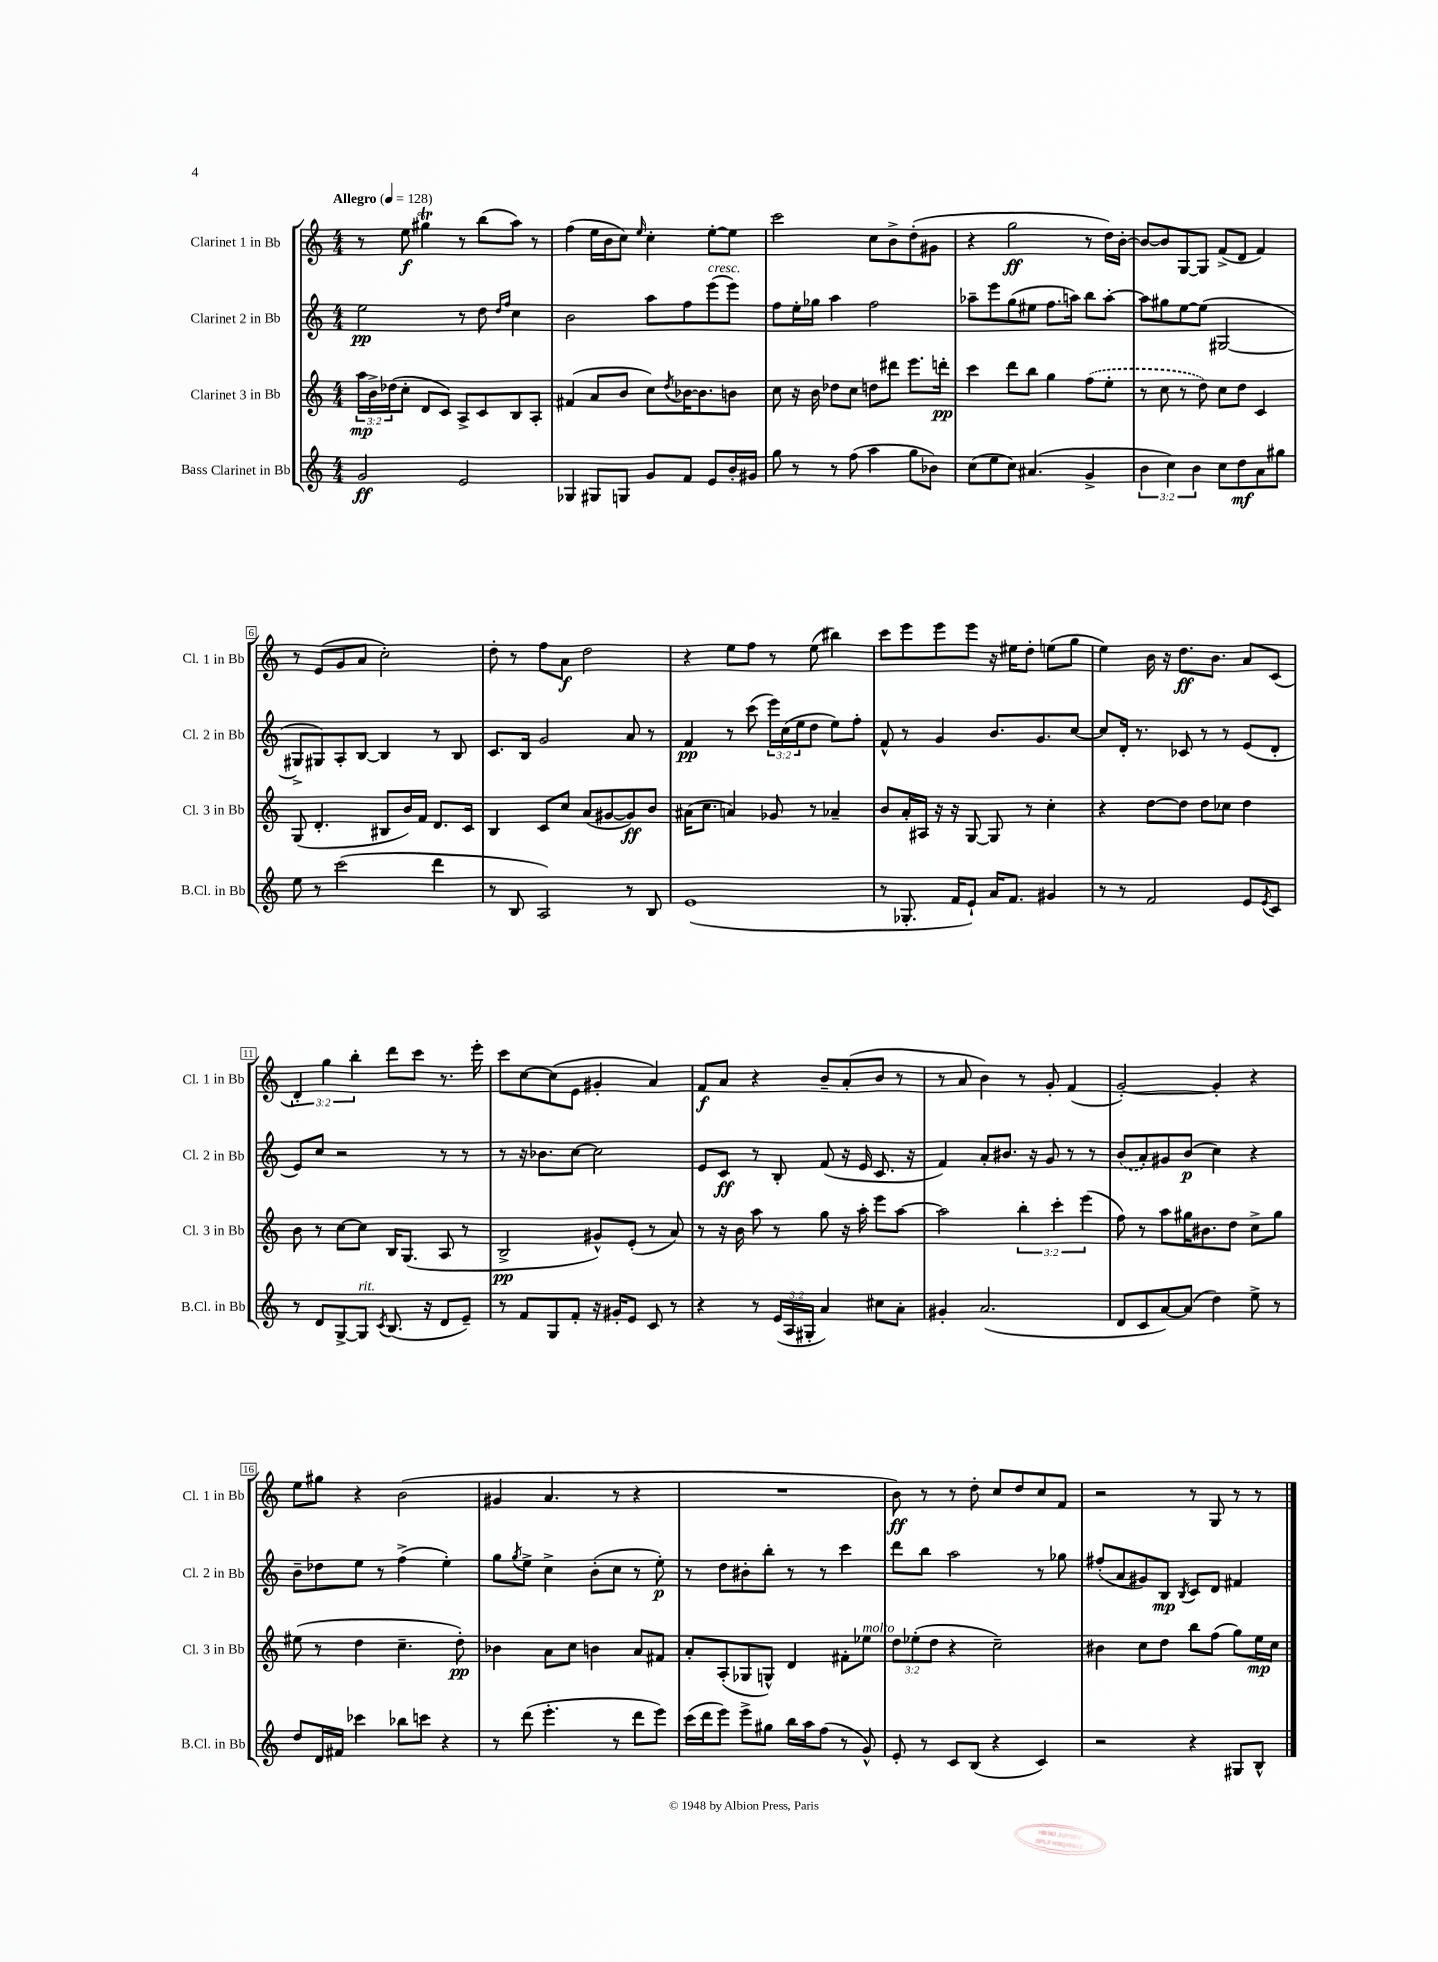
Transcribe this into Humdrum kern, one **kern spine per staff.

**kern	**kern	**kern	**kern
*staff4	*staff3	*staff2	*staff1
*clefG2	*clefG2	*clefG2	*clefG2
*k[]	*k[]	*k[]	*k[]
*M4/4	*M4/4	*M4/4	*M4/4
*MM128	*MM128	*MM128	*MM128
2g	24aa	2ee	8r
.	24b^	.	.
.	(24dd-	.	.
.	8cc'	.	8ee
.	8d	.	4gg#
.	8c)	.	.
2e	8A^	8r	8r
.	8c	8dd	(8bb
.	.	16qqdd	.
.	.	16qqff	.
.	8B	4cc	8aa)
.	8A'	.	8r
=	=	=	=
4G-	(4f#	2b	(4ff
8G#	8a	.	16ee
.	.	.	16b
8G	8b	.	8cc)
.	.	.	16qqee
8g	8cc)	8aa	4cc'
.	8qdd	.	.
8f	[16b-	8ff	.
.	8.b-]	.	.
8e	.	(8eee	[8ee'
16b'	8b	8eee)	8ee]
16g#	.	.	.
=	=	=	=
8gg	8cc	8ff	2ccc
8r	16r	16ee'	.
.	16b	16gg-	.
8r	8dd-	4aa	.
(8ff	8cc	.	.
4aa	8dd	2ff	8cc
.	8ddd#	.	8b^
8gg	8.eee	.	(8dd'
8b-)	.	.	8g#
.	16ddd'	.	.
=	=	=	=
(8cc	4ccc	8aa-~	4r
8ee	.	8eee	.
8cc)	8ddd	(8gg	2gg
(4.a#	8bb	8ee#	.
.	4gg	8.ff	.
.	.	16aa)	.
4g^	(8ff	8bb	8r
.	8ee'	[8aa'	16dd)
.	.	.	[16b'
=	=	=	=
6b	8r	8aa]	8b_
.	8cc	8gg#	8b]
6cc)	.	.	.
.	8r	[8ee	[8G
6b	.	.	.
.	8dd)	(8ee]	8G]
8cc	8cc	[2G#	(8f^
8dd	8dd	.	8d
8a	4c	.	4f)
8gg#	.	.	.
=	=	=	=
8ee	(8G	8G#^]	8r
8r	4.d'	8G#)	(8e
(2ccc	.	8A'	8g
.	.	[8B	8a
.	8B#	4B]	2cc')
.	16b)	.	.
.	16f	.	.
4ddd	8.d	8r	.
.	.	8B	.
.	16c	.	.
=	=	=	=
8r	4B	8.c	8dd'
8B	.	.	8r
.	.	16B	.
2A)	8c	2g	8ff
.	8cc	.	8a
.	(8a	.	2dd
.	[8g#	.	.
8r	8g#])	8a	.
8B	8b	8r	.
=	=	=	=
(1e	(16a#	4f	4r
.	8.cc	.	.
.	4a)	8r	8ee
.	.	(8ccc	8ff
.	8g-	24eee)	8r
.	.	(24cc	.
.	.	24ee	.
.	8r	8dd	(8ee
.	4a-~	8ee)	4bb#)
.	.	8ff'	.
=	=	=	=
8r	8b	8f^^	8ccc
8.G-'	16a'	8r	8eee
.	16A#	.	.
.	16r	4g	8eee
16f	16r	.	.
8e`)	[8G	.	8eee
16a	8G]	8.b	16r
8.f	.	.	16ee#
.	8r	.	8dd'
.	.	8.g	.
4g#	4cc'	.	(8ee
.	.	[8cc	8gg
=	=	=	=
8r	4r	8cc]	4ee)
8r	.	16d'	.
.	.	8.r	.
2f	[8dd	.	16b
.	.	.	16r
.	8dd]	8c-	8.dd
.	8dd	8r	.
.	.	.	8.b
.	8cc-	8r	.
8e	4dd	(8e	8a
8qe	.	.	.
8c	.	8d'	(8c
=	=	=	=
8r	8b	8e)	6d')
8d	8r	8cc	.
.	.	.	6gg
[8G^	[8cc	2r	.
.	.	.	6bb'
8G]	8cc]	.	.
8qc	.	.	.
(8.B	16B	.	8ddd
.	(8.G	.	.
.	.	.	8ccc
16r	.	.	.
8d	8A	8r	8.r
8e~)	8r	8r	.
.	.	.	16eee'
=	=	=	=
8r	2B^	8r	8ccc
8f	.	16r	[8cc
.	.	8.b-	.
8G	.	.	(8cc]
8f'	.	[8cc	8e
16r	8g#^^)	2cc]	4g#'
16g#'	.	.	.
8e	(8e'	.	.
8c	8r	.	4a)
8r	8a)	.	.
=	=	=	=
4r	8r	8e	8f
.	16r	8c	8a
.	16b	.	.
8r	8aa	8r	4r
(24e	8r	8B'	.
24A	.	.	.
24G#'	.	.	.
4a)	8gg	(8f	8b~
.	16r	16r	(8a'
.	16aa'	16e	.
8cc#	8eee	8.c	8b
8a'	[8aa	.	8r
.	.	16r	.
=	=	=	=
4g#'	2aa]	4f)	8r
.	.	.	8a
(2.a	.	8a'	4b)
.	.	8.b#	.
.	6bb'	.	8r
.	.	16r	.
.	.	8g	8g'
.	6ccc'	.	.
.	.	8r	(4f
.	(6eee	.	.
.	.	8r	.
=	=	=	=
8d	8ff)	(8b	[2g')
8c	8r	8a')	.
[8a)	8aa	8g#	.
(8a]	16gg#	(8b	.
.	8.b#	.	.
4dd)	.	4cc)	4g']
.	8dd	.	.
8ee^	8cc^	4r	4r
8r	8gg#	.	.
=	=	=	=
8dd	(8ee#	8b~	8ee
16d	8r	8dd-	8gg#
16f#	.	.	.
4ccc-	4dd	8ee	4r
.	.	8r	.
8bb-	4.cc~	(4ff^	(2b
8ccc	.	.	.
4r	.	4ee')	.
.	8dd')	.	.
=	=	=	=
8r	4b-	8gg	4g#
.	.	8qgg	.
(8ddd	.	8ee^	.
4.eee'	8a	4cc^	4.a
.	8cc	.	.
.	4b	(8b'	.
8r	.	8cc	8r
8ddd	8a	8r	4r
8eee)	8f#	8ee')	.
=	=	=	=
(16ccc	8a'	8r	1r
16ddd	.	.	.
8eee)	(8A'	8dd	.
8eee^	8G-	8b#'	.
8gg#	8G^^)	8bb'	.
16bb	4d	8r	.
16aa	.	.	.
(8ff	.	8r	.
8r	8f#'	4ccc	.
8g^^)	8ee-	.	.
=	=	=	=
8e'	12dd	8ddd	8b)
.	(12ee-'	.	.
8r	.	8bb	8r
.	12dd	.	.
8c	4r	2aa	8r
(8B	.	.	8dd'
4r	2cc~)	.	8cc
.	.	.	8dd
4c)	.	8r	8cc
.	.	8gg-	8f
=	=	=	=
2r	4b#	(8ff#'	2r
.	.	8a	.
.	8cc	8g#)	.
.	8dd	8B	.
.	.	8qB	.
4r	8bb	8c	8r
.	(8ff	8d	8G
8G#	8gg)	4f#	8r
8B^^	16ee	.	8r
.	16cc	.	.
==	==	==	==
*-	*-	*-	*-
